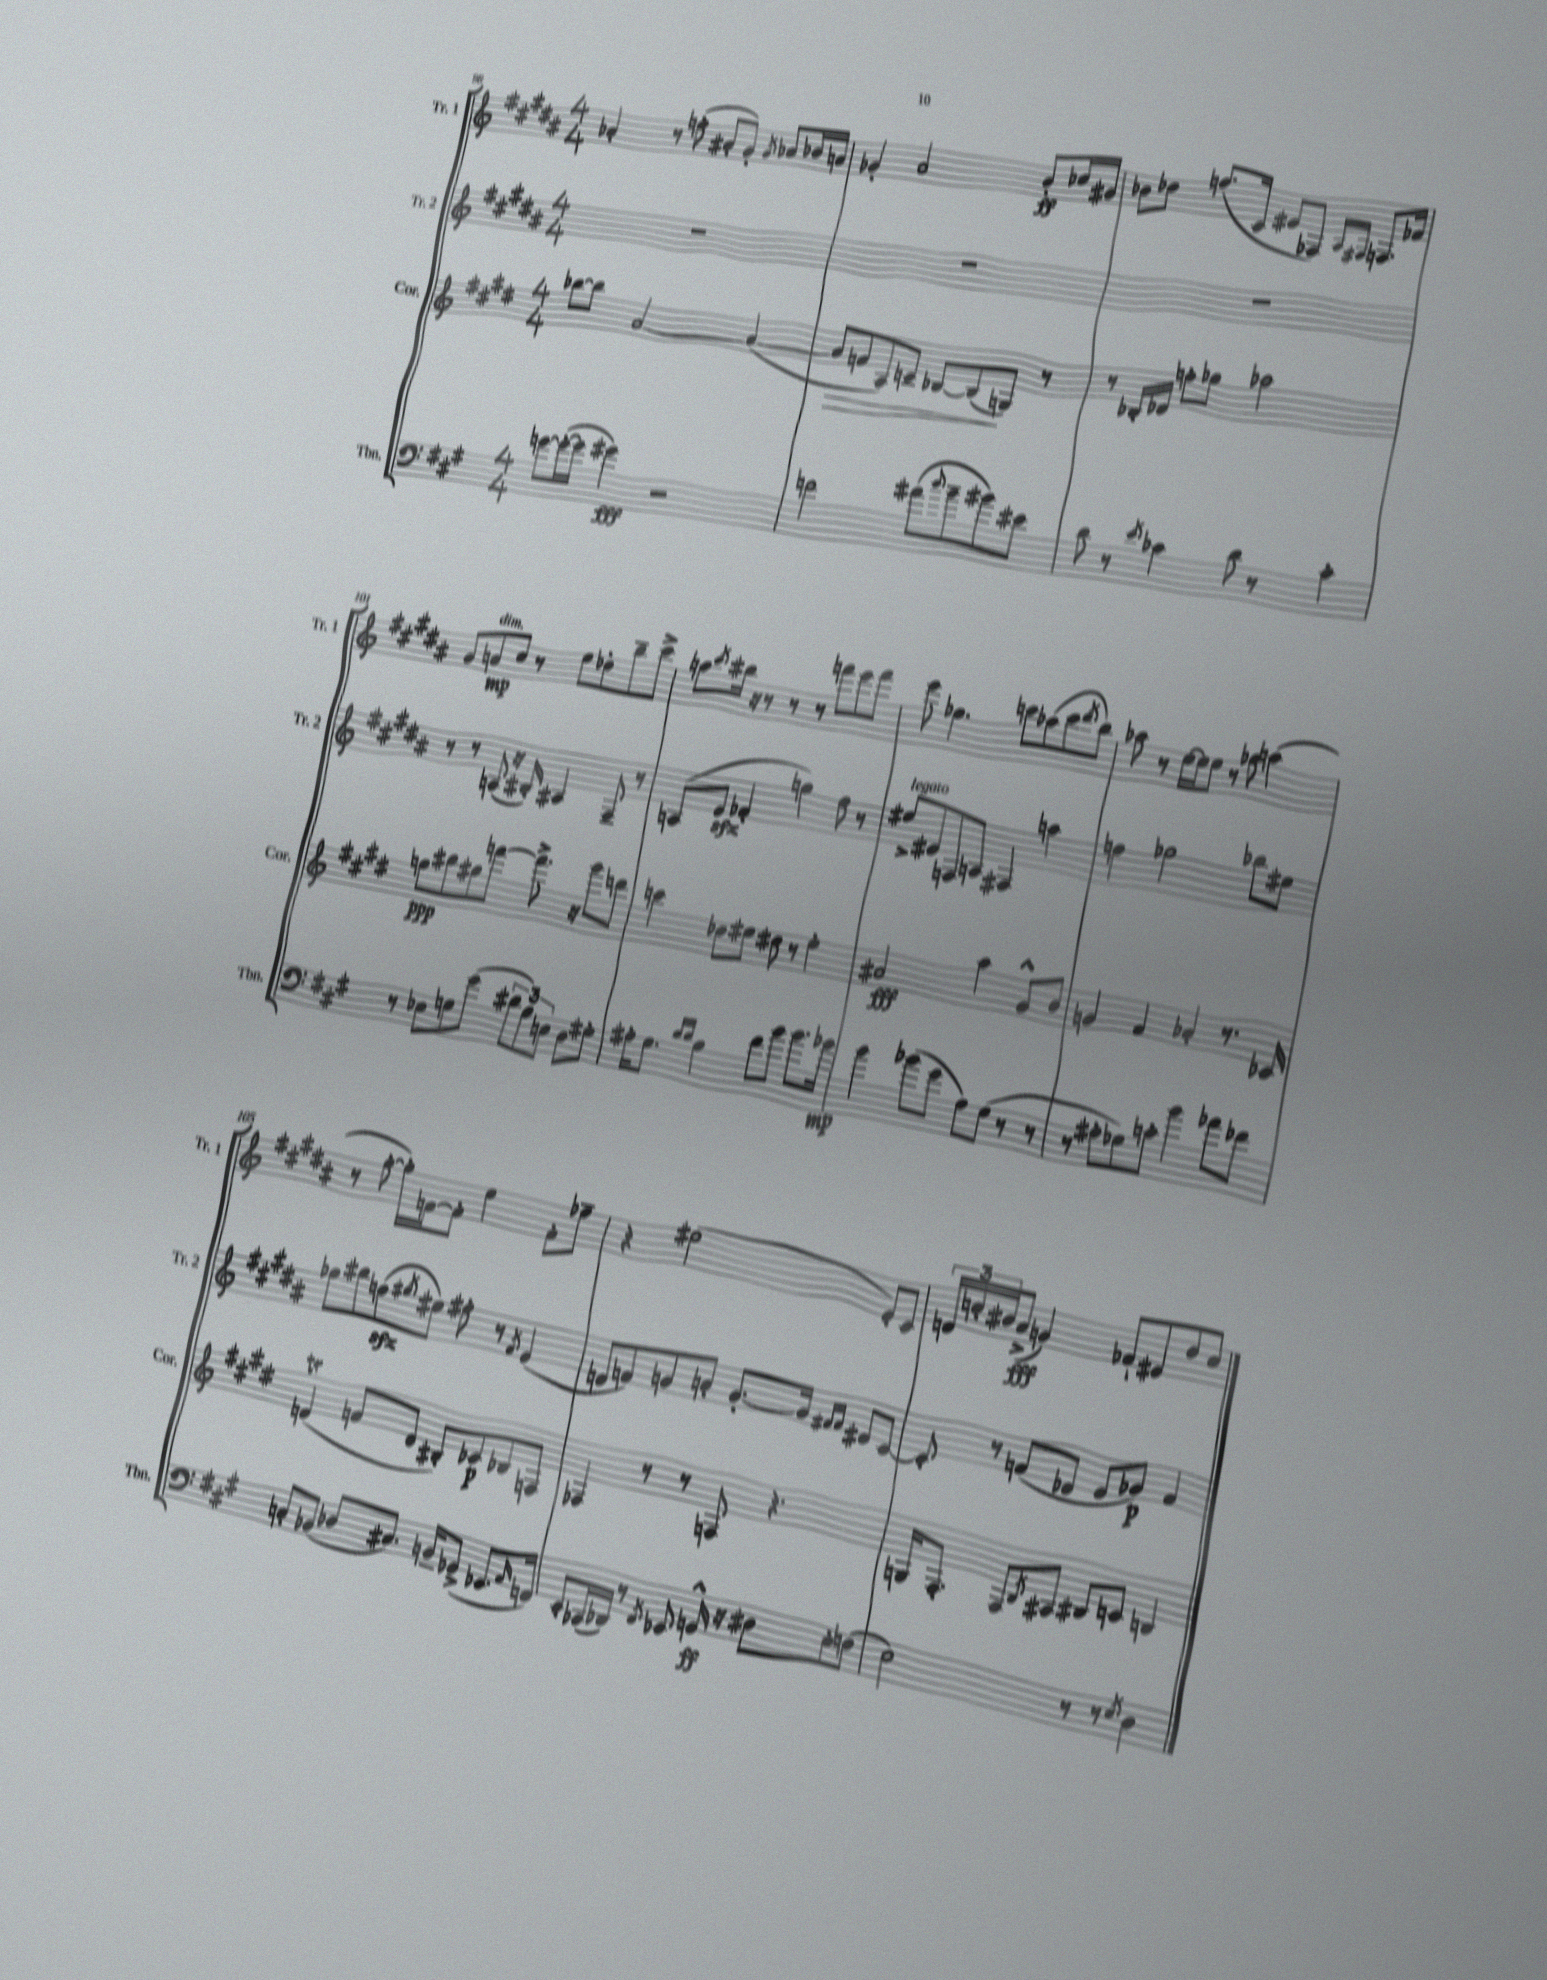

**kern	**kern	**kern	**kern
*staff4	*staff3	*staff2	*staff1
*clefF4	*clefG2	*clefG2	*clefG2
*k[f#c#g#]	*k[f#c#g#d#]	*k[f#c#g#d#a#]	*k[f#c#g#d#a#]
*M4/4	*M4/4	*M4/4	*M4/4
[8g\L	[8bb-\L	1r	4a-'/
(16g'\_L	8bb-\]J	.	.
16g\]JJ	.	.	.
4g#\)	[2a/	.	8r
.	.	.	(8ff'\
2r	.	.	8a#'/L
.	.	.	8g#'/J)
.	.	.	8qg#/
.	(4a/_	.	8a-/L
.	.	.	16b-/L
.	.	.	16a/JJ
=	=	=	=
2f\	8a/]L	1r	4g-'/
.	8f/	.	.
.	8A/)	.	2a#/
.	8c~/J	.	.
(8a#\L	[8B-/L	.	.
8qqdd/	.	.	.
8b~\	(8B-/]	.	.
8b#\)	8G/J)	.	8b'/L
8e#\J	8r	.	16cc-/L
.	.	.	16g#/JJ
=	=	=	=
8d\	8r	1r	8b-\L
8r	16B-'/LL	.	8dd-\J
.	16d-/JJ	.	.
8qe/	.	.	.
4c-\	8ff'\L	.	(8.ff/L
.	8gg-\J	.	.
.	.	.	16c#/Jk
8d\	2aa-\	.	8e#/L
8r	.	.	8F-/J)
.	.	.	16qqA#/LL
.	.	.	16qqF#/JJ
4c-'\	.	.	8.F/L
.	.	.	16f-/Jk
=	=	=	=
8r	8gg\L	8r	8g#/L
8E-\L	8bb#\	8r	8a/
8G\	8gg#\	(8A/	8cc#/J
(8g#\J	[8fff\J	16r	8r
.	.	16B#'/)	.
12d#\L	8.fff^\]	4A#/	8ee\L
12B\)	.	.	.
.	.	.	8dd-'\
12E\J	.	.	.
.	16r	.	.
8D\L	8ggg#\L	8F#~/	8bb~\
8G#'\J	8ddd\J	8r	8ccc#^\J
=	=	=	=
16A#'\LK	4ccc\	(8A/L	8aa\L
8.G#\J	.	.	.
.	.	.	8qccc#/
.	.	8e/J	16bb#\Jk
.	.	.	16r
16qqd/LL	.	.	.
16qqd/JJ	.	.	.
4B\	8dd-\L	4f-'/	8r
.	8ee#\J	.	8r
8f#\L	8dd#\	4gg\)	8r
8b\J	8r	.	8fff\L
8.b\L	4ee#'\	8ff#\	8eee\
.	.	8r	8fff\J
16b-\Jk	.	.	.
=	=	=	=
4b\	2a#/	8ee#^/L	8eee\
.	.	8e#/	4.gg-\
(8b-\L	.	8F/	.
8g#\J	.	8A/J	.
8A\L)	4aa\	4F#/	8ccc\L
(8G#\J	.	.	(8aa-\
8r	8g#^^/L	4aa\	8ccc\
.	.	.	8qddd#/
8r	8b/J	.	8bb\J)
=	=	=	=
8r	4g/	4ff\	8aa-\
8A#'\L	.	.	8r
8G-\)	4f#/	2gg-\	[16ee\LL
.	.	.	16ee\]J
8c'\J	.	.	8ee\J
4b\	4a-'/	.	8r
.	.	.	8gg-\
8a-\L	8.r	8bb-\L	(4aa\
8f-\J	.	8ee#\J	.
.	16c-/	.	.
=	=	=	=
8C'/L	(4d/	8gg-\L	8r
(8BB-/J	.	8bb#\	[8gg#'\
8D-/L	8f/L	(8ff\	16gg#'\]LL)
.	.	.	[16f\J
.	.	8qgg#/	.
8.C#/J)	8d/J	8ee#\J)	8f'\]J
.	8B#'/L)	8ff#'\	4ee\
16BB~/LK	.	.	.
(8GG-^/J	8c-/	8r	.
.	.	8qf#/	.
8.EE-/L	8B-/	(4e/	8f'\L
.	8F/J	.	8ff-~\J
16qqAA/	.	.	.
16FF/Jk)	.	.	.
=	=	=	=
8EE'/L	4F-/	8d/L	4r
(16CC-/L	.	8f/)	.
16DD-/JJ)	.	.	.
8r	8r	8g/	(2ee#\
8qFF#/	.	.	.
8EE-/	8r	8a'/J	.
16GG^^/	8F/	[8.g'/L	.
16r	.	.	.
8D#\L	4.r	.	.
.	.	16g/]Jk	.
.	.	16qqf#/LL	.
.	.	16qqf#/JJ	.
8E'\	.	8d#/L	8e'/L)
(8F\J	.	[8c#/J	8c#/J
=	=	=	=
2E\)	16G/LK	8c#'/]	24d/LL
.	.	.	24cc'/
.	8.F#'/J	.	.
.	.	.	24b#/J
.	.	8r	(8a#^/J
.	8F#/L	(8f/L	4g/)
.	8qB/	.	.
.	8A#/J	8d-/J	.
8r	8B#/L	8e/L	8f-`/L
8r	8c/J	8g-/J)	8e#/
8qE/	.	.	.
4D\	4B/	4f/	8dd#/
.	.	.	8cc/J
==	==	==	==
*-	*-	*-	*-
